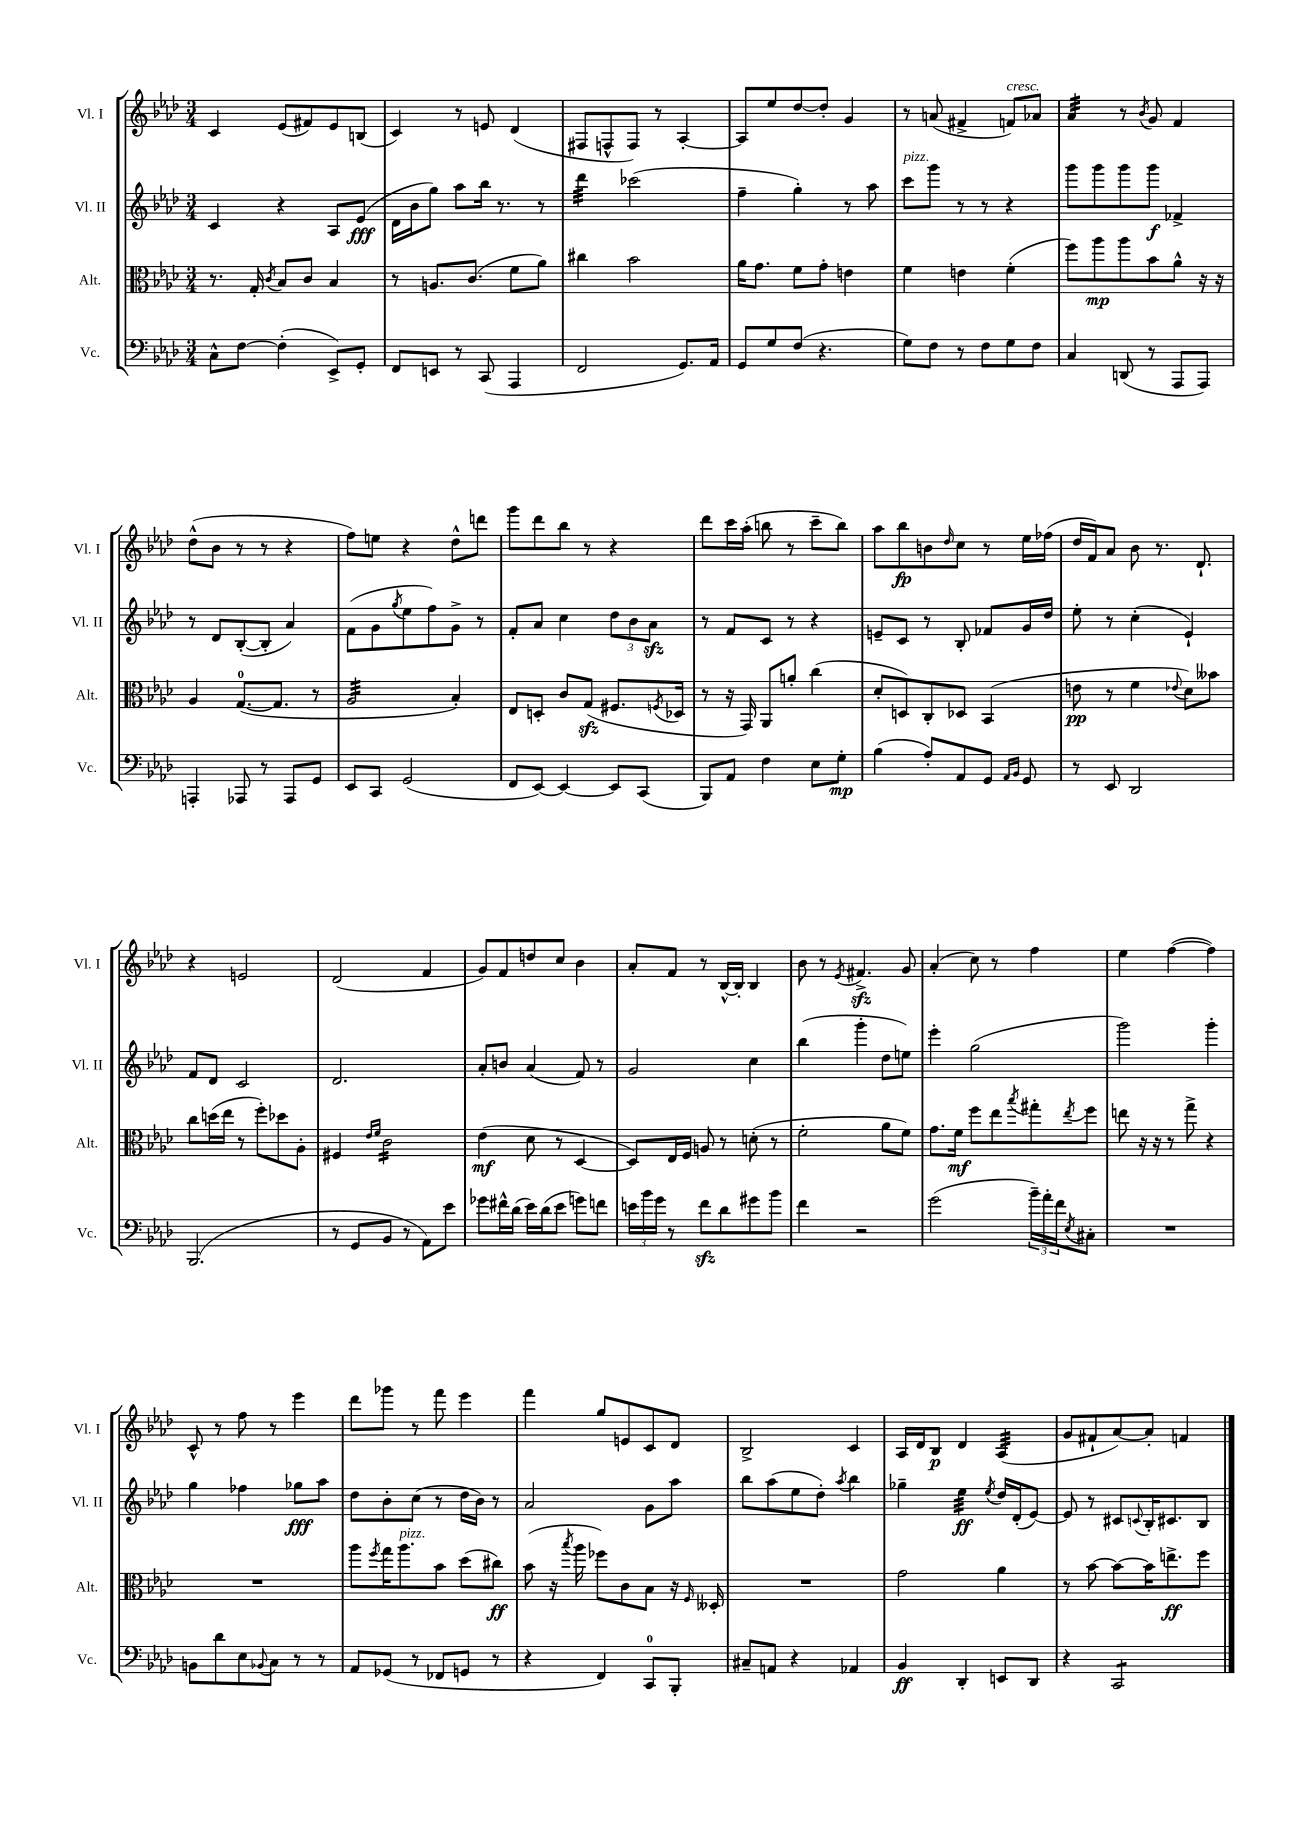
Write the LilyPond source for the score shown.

<<
\new StaffGroup <<
\new Staff = "s0" \with { instrumentName = "Vl. I" shortInstrumentName = "Vl. I" } {
    \clef treble \key aes \major \numericTimeSignature \time 3/4
    c'4 ees'8( fis'8) ees'8 b8( |
    c'4) r8 e'8 des'4( |
    fis8 f8-^ f8) r8 aes4~-. |
    aes8 ees''8 des''8~ des''8-. g'4 |
    r8 a'8( fis'4-> f'8^\markup { \italic "cresc." }) aes'8 |
    aes'4:32 r8 \acciaccatura { bes'8 } g'8 f'4 |
    des''8-^( bes'8 r8 r8 r4 |
    f''8) e''8 r4 des''8-^ d'''8 |
    g'''8 des'''8 bes''8 r8 r4 |
    des'''8 c'''16 aes''16-.( b''8 r8 c'''8-- b''8) |
    aes''8 bes''8\fp b'8 \grace { des''16 } c''8 r8 ees''16 fes''16( |
    des''16 f'16) aes'8 bes'8 r8. des'8.-! |
    r4 e'2 |
    des'2( f'4 |
    g'8) f'8 d''8 c''8 bes'4 |
    aes'8-. f'8 r8 bes16~-^ bes16-. bes4 |
    bes'8 r8 \acciaccatura { ees'8 } fis'4.->\sfz g'8 |
    aes'4-.( c''8) r8 f''4 |
    ees''4 f''4~( f''4) |
    c'8-^ r8 f''8 r8 ees'''4 |
    des'''8 ges'''8 r8 f'''8 ees'''4 |
    f'''4 g''8 e'8 c'8 des'8 |
    bes2-> c'4 |
    aes16 des'16 bes8\p des'4 aes4:32( |
    g'8 fis'8-! aes'8~) aes'8-. f'4 \bar "|." |
}
\new Staff = "s1" \with { instrumentName = "Vl. II" shortInstrumentName = "Vl. II" } {
    \clef treble \key aes \major \numericTimeSignature \time 3/4
    c'4 r4 aes8 ees'8\fff( |
    des'16 bes'16 g''8) aes''8 bes''16 r8. r8 |
    des'''4:32 ces'''2( |
    f''4-- g''4-.) r8 aes''8 |
    c'''8^\markup { \italic "pizz." } g'''8 r8 r8 r4 |
    g'''8 g'''8 g'''8 g'''8\f fes'4-> |
    r8 des'8 bes8~-.( bes8-. aes'4) |
    f'8( g'8 \acciaccatura { g''8 } ees''8 f''8) g'8-> r8 |
    f'8-. aes'8 c''4 \tuplet 3/2 { des''8 bes'8 aes'8\sfz } |
    r8 f'8 c'8 r8 r4 |
    e'8-- c'8 r8 bes8-. fes'8 g'16 des''16 |
    ees''8-. r8 c''4-.( ees'4-!) |
    f'8 des'8 c'2 |
    des'2. |
    aes'8-. b'8 aes'4( f'8) r8 |
    g'2 c''4 |
    bes''4( g'''4-. des''8 e''8) |
    ees'''4-. g''2( |
    g'''2) g'''4-. |
    g''4 fes''4 ges''8\fff aes''8 |
    des''8 bes'8-. c''8( r8 des''16 bes'16) r8 |
    aes'2 g'8 aes''8 |
    bes''8 aes''8( ees''8 des''8-.) \acciaccatura { aes''8 } bes''4 |
    ges''4-- ees''4:32\ff \acciaccatura { ees''8 } des''16 des'16-.( ees'8~) |
    ees'8 r8 cis'8 \appoggiatura { c'8 } bes16-. cis'8. bes8 \bar "|." |
}
\new Staff = "s2" \with { instrumentName = "Alt." shortInstrumentName = "Alt." } {
    \clef alto \key aes \major \numericTimeSignature \time 3/4
    r8. g16-. \acciaccatura { c'8 } bes8 c'8 bes4 |
    r8 a8. c'8.( f'8 aes'8) |
    cis''4 bes'2 |
    aes'16 g'8. f'8 g'8-. e'4 |
    f'4 e'4 f'4-.( |
    f''8) aes''8\mp aes''8 bes'8 aes'8-^ r16 r16 |
    aes4 g8.-0~( g8. r8 |
    aes2:32 bes4-.) |
    ees8 d8-. c'8 g8\sfz( fis8. \acciaccatura { f8 } des16 |
    r8 r16 g,16) aes,8 a'8-. c''4( |
    des'8-. d8) c8-. des8 bes,4( |
    e'8\pp r8 f'4 \appoggiatura { ees'8 } des'8) beses'8 |
    c''8 d''16( ees''16 r8 f''8-.) des''8 aes8-. |
    fis4 \grace { ees'16 f'16 } c'2:16 |
    ees'4\mf( des'8 r8 des4~ |
    des8) ees16 f16 a8 r8 d'8-.( r8 |
    f'2-. aes'8 f'8) |
    g'8. f'16\mf f''8 ees''8 \acciaccatura { bes''8 } gis''8-. \acciaccatura { ees''8 } f''8 |
    e''8 r16 r16 r8 g''8-> r4 |
    R2. |
    aes''8 \acciaccatura { f''8 } g''16 aes''8.^\markup { \italic "pizz." } bes'8 des''8( cis''8\ff) |
    bes'8( r16 \acciaccatura { bes''8 } aes''16 fes''8) c'8 bes8 r16 \grace { f16 } deses16-. |
    R2. |
    g'2 aes'4 |
    r8 bes'8~ bes'8~ bes'16 e''8.->\ff f''8 \bar "|." |
}
\new Staff = "s3" \with { instrumentName = "Vc." shortInstrumentName = "Vc." } {
    \clef bass \key aes \major \numericTimeSignature \time 3/4
    c8-^ f8~ f4-.( ees,8->) g,8-. |
    f,8 e,8 r8 c,8( aes,,4 |
    f,2 g,8.) aes,16 |
    g,8 g8 f8( r4. |
    g8) f8 r8 f8 g8 f8 |
    c4 d,8( r8 aes,,8 aes,,8) |
    a,,4-. aes,,8 r8 aes,,8 g,8 |
    ees,8 c,8 g,2( |
    f,8 ees,8~) ees,4~ ees,8 c,8( |
    bes,,8) aes,8 f4 ees8 g8-.\mp |
    bes4( aes8-.) aes,8 g,8 \grace { aes,16 bes,16 } g,8 |
    r8 ees,8 des,2 |
    bes,,2.( |
    r8 g,8 bes,8 r8 aes,8) ees'8 |
    ges'8 fis'16-^ des'16( ees'16) des'16( ees'8 g'8) f'8 |
    \tuplet 3/2 { e'16 bes'16 g'16 } r8 f'8\sfz des'8 gis'8 bes'8 |
    f'4 r2 |
    g'2( \tuplet 3/2 { bes'16--) aes'16-. f'16 } \acciaccatura { ees8 } cis8-. |
    R2. |
    b,8 des'8 ees8 \appoggiatura { bes,8 } c8 r8 r8 |
    aes,8 ges,8( r8 fes,8 g,8 r8 |
    r4 f,4) c,8-0 bes,,8-. |
    cis8-- a,8 r4 aes,4 |
    bes,4\ff des,4-. e,8 des,8 |
    r4 c,2:8 \bar "|." |
}
>>
>>
\layout { \context { \Score \remove "Bar_number_engraver" } }
